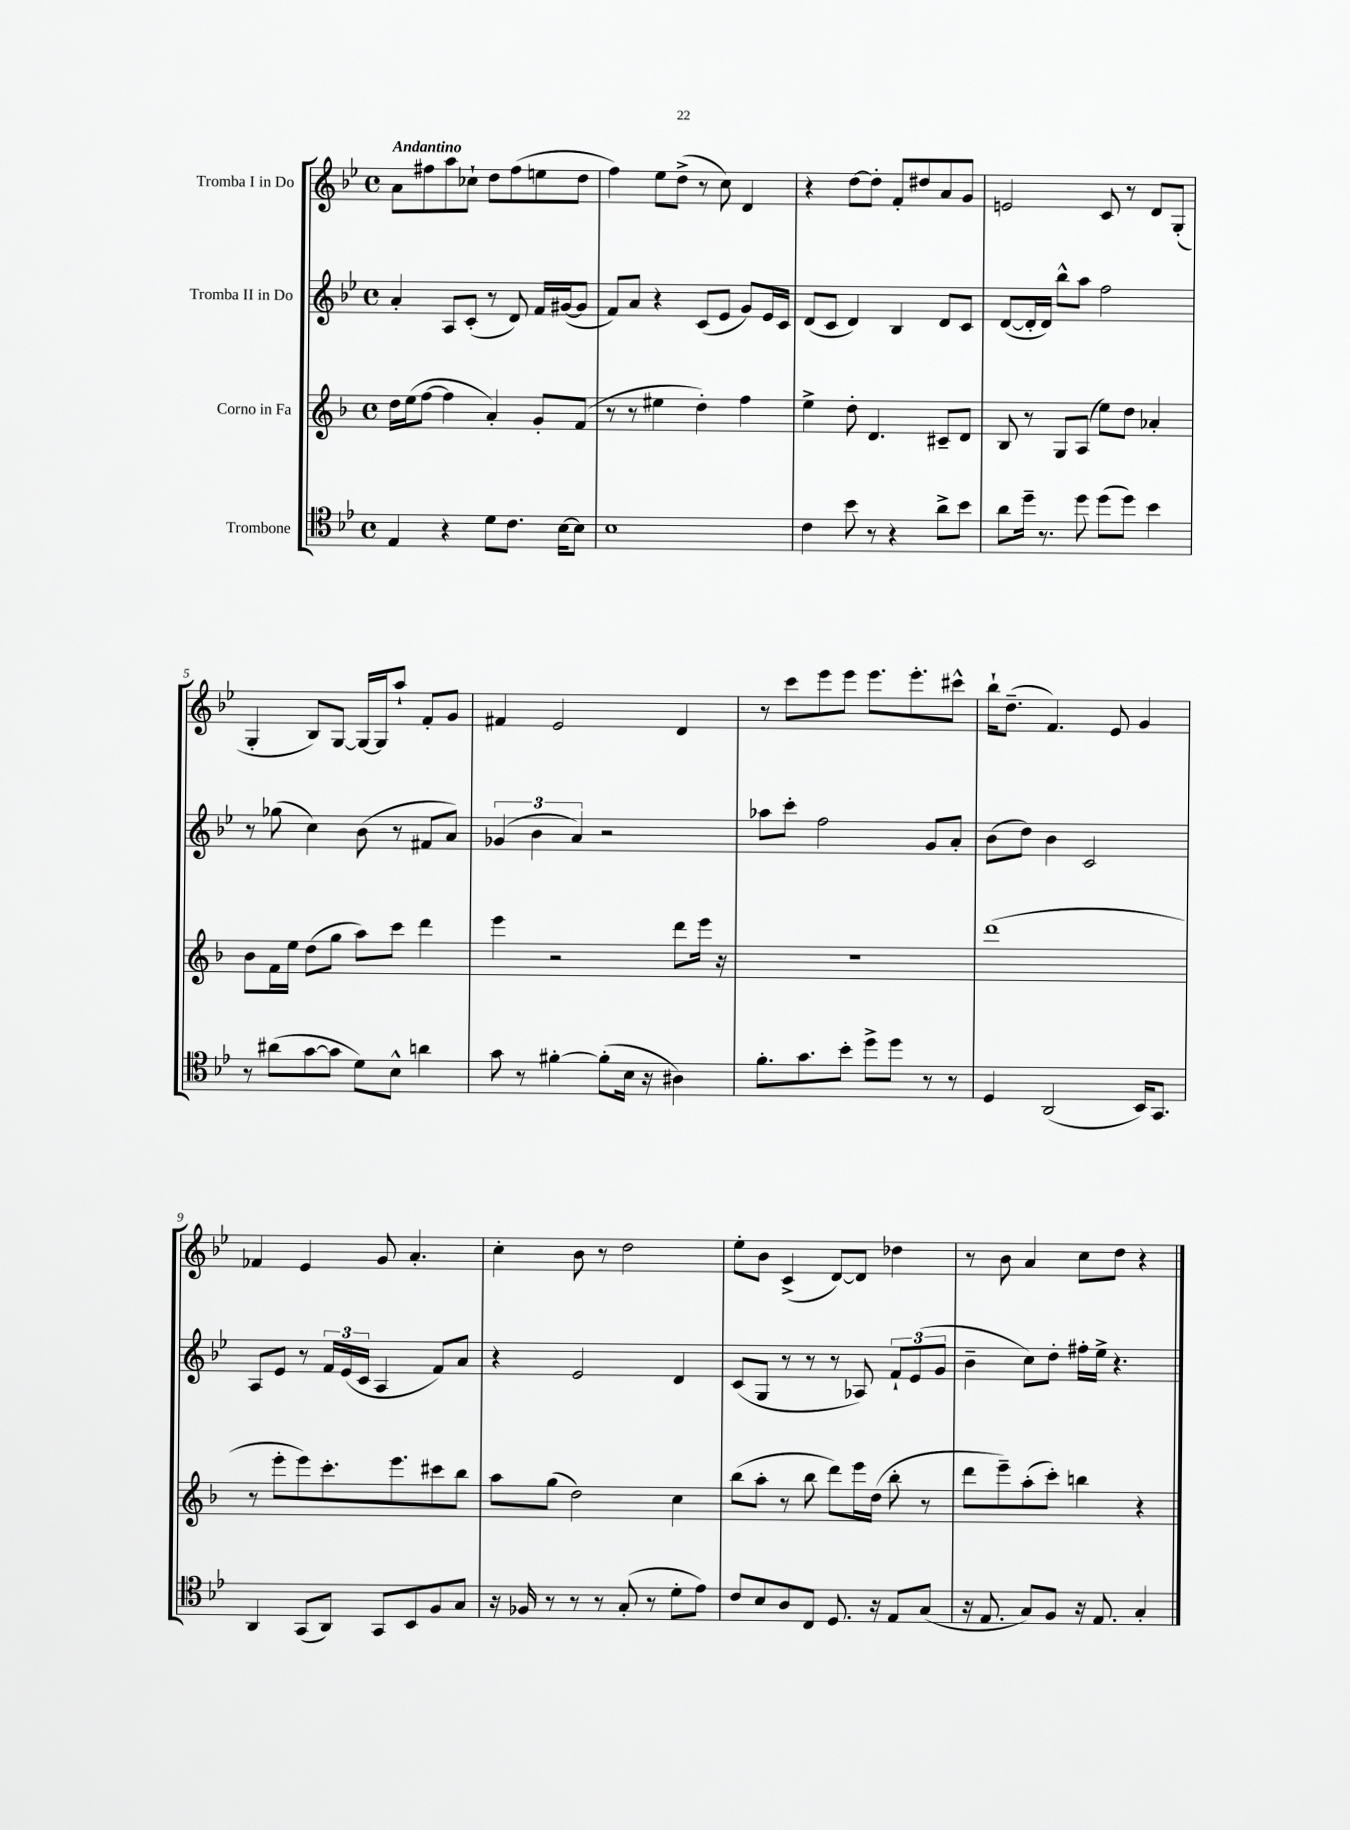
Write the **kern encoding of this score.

**kern	**kern	**kern	**kern
*staff4	*staff3	*staff2	*staff1
*clefC4	*clefG2	*clefG2	*clefG2
*k[b-e-]	*k[b-]	*k[b-e-]	*k[b-e-]
*M4/4	*M4/4	*M4/4	*M4/4
*met(c)	*met(c)	*met(c)	*met(c)
4E-/	16dd\LL	4a'/	8a\L
.	(16ee\J	.	.
.	[8ff\J	.	8ff#\
4r	4ff\]	8A/L	8aa\
.	.	(8c'/J	8cc-`\J
8d\L	4a'/)	8r	8dd\L
8.c\J	.	8d/)	(8ff#\
.	8g'/L	16f/LL	8ee\
[16B-\LK	.	([16g#/J	.
8B-\]J	(8f/J	8g#/]J	8dd\J
=	=	=	=
1B-	8r	8f/L)	4ff\)
.	8r	8a/J	.
.	4ee#\	4r	8ee-\L
.	.	.	(8dd^\J
.	4dd'\)	(8c/L	8r
.	.	8e-/J	8cc\)
.	4ff\	8g/L)	4d/
.	.	16e-/L	.
.	.	16c/JJ	.
=	=	=	=
4c\	4ee^\	(8d/L	4r
.	.	8c/J	.
8b-\	8dd'\	4d/)	[8dd\L
8r	4.d/	.	8dd'\]J
4r	.	4B-/	8f'/L
.	.	.	8dd#/
8a^\L	8c#~/L	8d/L	8a/
8b-\J	8d/J	8c/J	8g/J
=	=	=	=
8a\L	8B-/	([8d/L	2e/
16dd~\Jk	8r	16d'/]L	.
8.r	.	16d/JJ)	.
.	8G/L	8bb-^^\L	.
8dd\	(8A/J	8aa\J	.
(8dd\L	8ee\L)	2ff\	8c/
8dd\J)	8dd\J	.	8r
4b-\	4a-'/	.	8d/L
.	.	.	(8G'/J
=	=	=	=
8r	8b-\L	8r	4G'/
(8a#\L	16f\L	(8gg-\	.
.	16ee\JJ	.	.
[8g\	(8dd\L	4cc\)	8B-/L)
8g\]J	8gg\J	.	[8G/J
8d\L)	8aa\L)	(8b-\	16G/_LL
.	.	.	16G/]J
8B-^^\J	8ccc\J	8r	8aa`/J
4a\	4ddd\	8f#/L	8f'/L
.	.	8a/J)	8g/J
=	=	=	=
8g\	4eee\	(6g-/	4f#/
8r	.	.	.
.	.	6b-\	.
[4f#'\	2r	.	2e-/
.	.	6a/)	.
(8f#'\]L	.	2r	.
16B-\Jk	.	.	.
16r	.	.	.
4A#\)	8ddd\L	.	4d/
.	16eee\Jk	.	.
.	16r	.	.
=	=	=	=
8.f'\L	1r	8aa-\L	8r
.	.	8ccc'\J	8ccc\L
8.g\	.	.	.
.	.	2ff\	8eee-\
8b-'\J	.	.	8eee-\J
8dd^\L	.	.	8.eee-\L
8dd\J	.	.	.
.	.	.	8.eee-'\
8r	.	8g/L	.
8r	.	8a'/J	8ccc#^^\J
=	=	=	=
4D/	(1ddd	(8b-\L	16bb-`\LK
.	.	.	(8.dd~\J
.	.	8dd\J)	.
(2AA/	.	4b-\	4.f/)
.	.	2c/	.
.	.	.	8e-/
16BB-/LK)	.	.	4g/
8.GG/J	.	.	.
=	=	=	=
4AA/	8r	8A/L	4f-/
.	8eee'\L	8e-/J	.
(8GG/L	8eee\)	8r	4e-/
8AA/J)	8.ccc'\	24f/LL	.
.	.	(24e-/	.
.	.	24c/JJ	.
8GG/L	.	4A/	8g/
.	8.eee\	.	.
8BB-/	.	.	4.a'/
8F/	8ccc#\	8f/L)	.
8G/J	8bb-\J	8a/J	.
=	=	=	=
16r	8aa\L	4r	4cc'\
16F-/	.	.	.
8r	(8gg\J	.	.
8r	2dd\)	2e-/	8b-\
8r	.	.	8r
(8G'/	.	.	2dd\
8r	.	.	.
8d'\L	4cc\	4d/	.
8e-\J)	.	.	.
=	=	=	=
8c/L	(8bb-\L	(8c/L	8ee-'\L
8B-/	8aa'\J	8G/J	8b-\J
8A/	8r	8r	(4c^/
8C/J	8bb-\	8r	.
8.D/	8ddd\L)	8r	[8d/L)
.	16eee\L	8A-/)	8d/]J
16r	(16dd\JJ	.	.
8E-/L	8bb-'\	12f`/L	4dd-\
.	.	(12e-/	.
(8G/J	8r	.	.
.	.	12g/J	.
=	=	=	=
16r	8ddd\L	4b-~\	8r
8.E-/	.	.	.
.	8eee~\)	.	8b-\
8G/L)	(8aa'\	8cc\L)	4a/
8F/J	8ccc'\J)	8dd'\J	.
16r	4bb\	16ff#'\LL	8cc\L
8.E-/	.	16ee-^\JJ	.
.	.	4.r	8dd\J
4G'/	4r	.	4r
==	==	==	==
*-	*-	*-	*-
